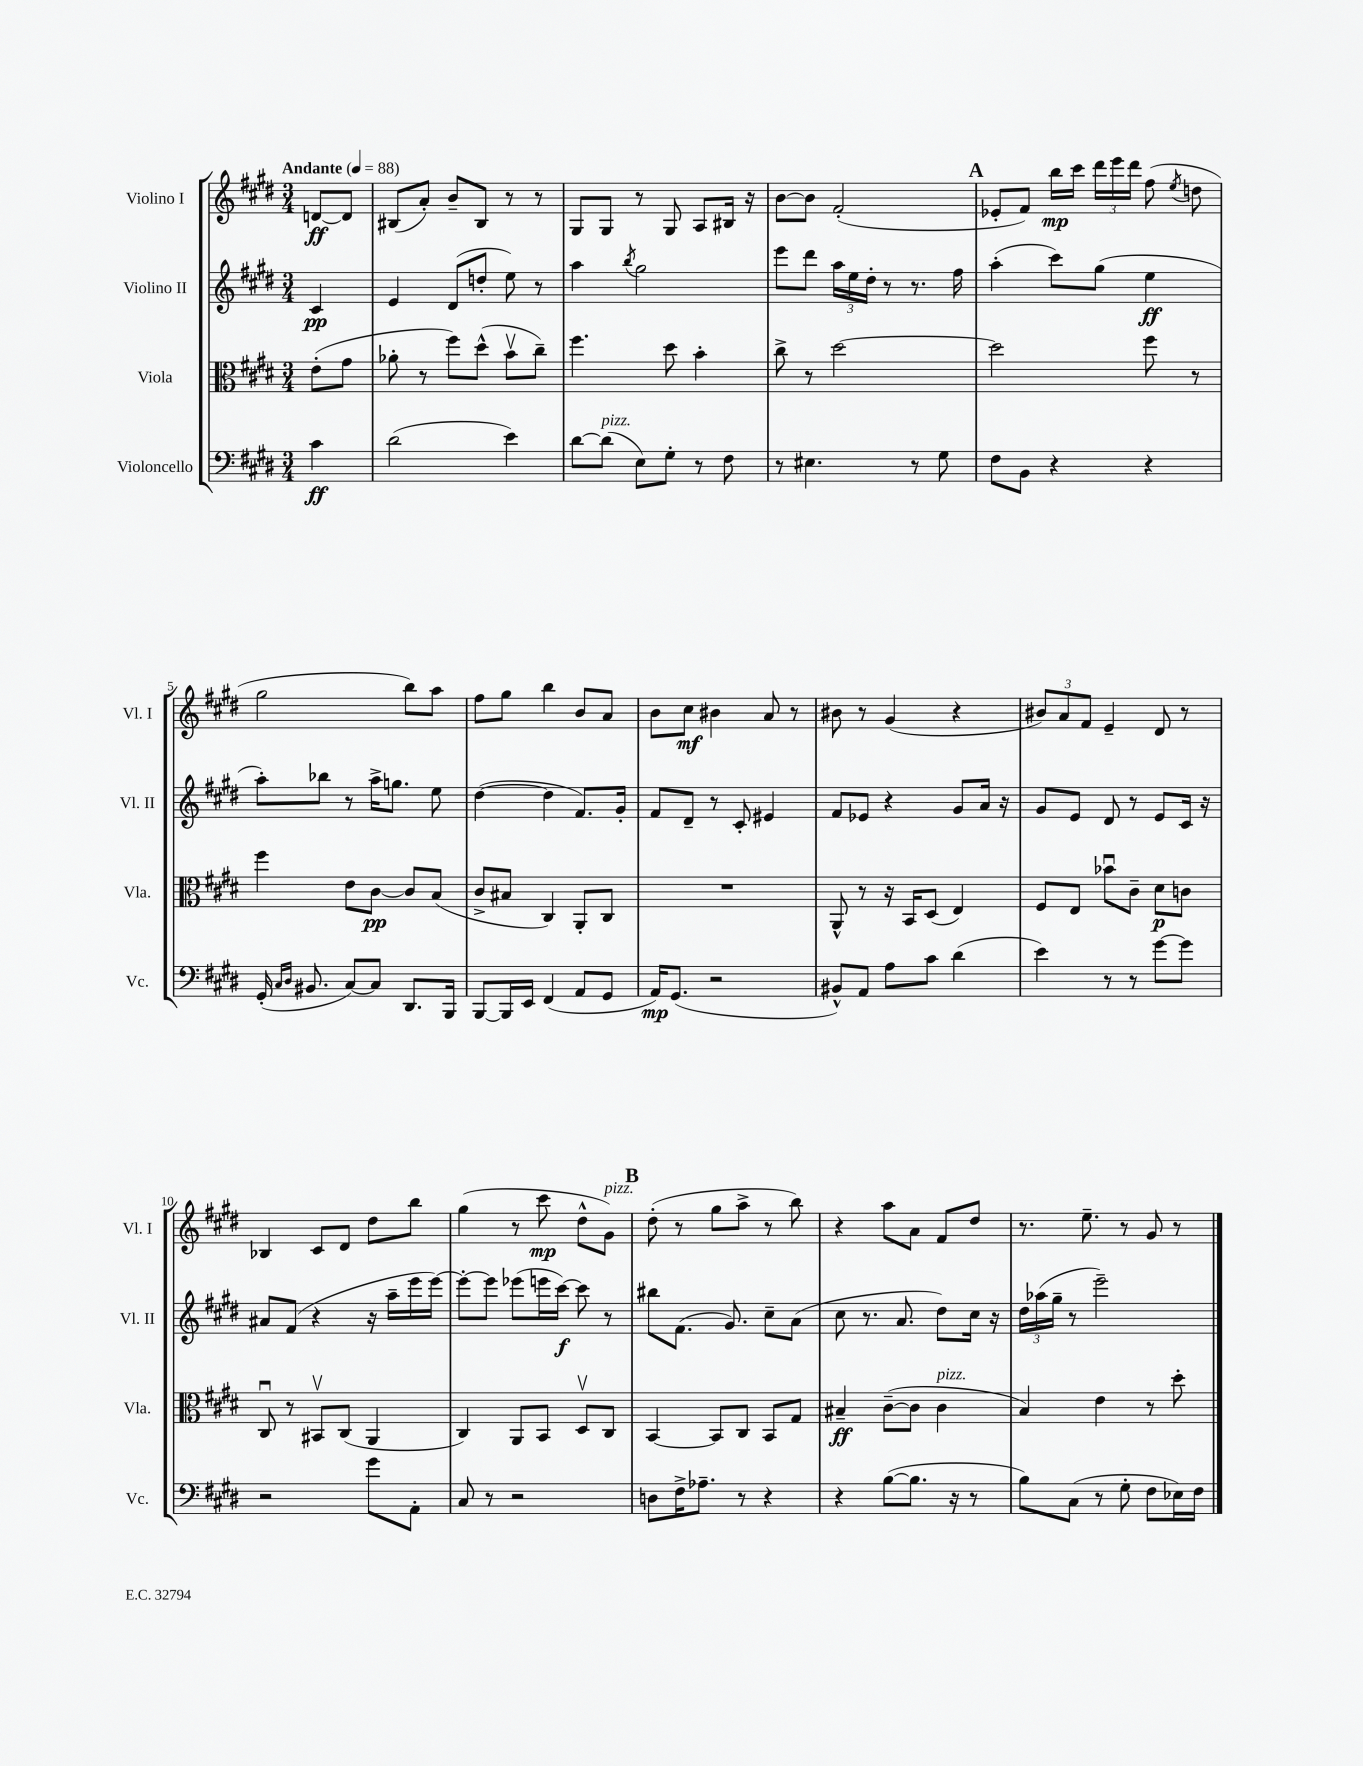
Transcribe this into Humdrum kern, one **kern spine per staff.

**kern	**kern	**kern	**kern
*staff4	*staff3	*staff2	*staff1
*clefF4	*clefC3	*clefG2	*clefG2
*k[f#c#g#d#]	*k[f#c#g#d#]	*k[f#c#g#d#]	*k[f#c#g#d#]
*M3/4	*M3/4	*M3/4	*M3/4
*MM88	*MM88	*MM88	*MM88
4c#	(8e'	4c#	[8d
.	8g#	.	8d]
=	=	=	=
(2d#	8a-'	4e	(8B#
.	8r	.	8a')
.	8ff#)	(8d#	8b~
.	(8dd#^^	8dd'	8B#
4e)	8bv	8ee)	8r
.	8cc#~)	8r	8r
=	=	=	=
[8d#	4.ff#	4aa	8G#
(8d#]	.	.	8G#
.	.	8qbb	.
8E)	.	2gg#	8r
8G#'	8dd#	.	8G#
8r	4b'	.	8A
8F#	.	.	16B#
.	.	.	16r
=	=	=	=
8r	8cc#^	8eee	[8b
4.E#	8r	8ddd#	8b]
.	[2dd#	24aa	(2f#'
.	.	24ee	.
.	.	24dd#'	.
.	.	8r	.
8r	.	8.r	.
8G#	.	.	.
.	.	16ff#	.
=	=	=	=
8F#	2dd#]	(4aa'	8e-'
8BB	.	.	8f#)
4r	.	8ccc#)	16bb
.	.	.	16ccc#
.	.	(8gg#	24ddd#
.	.	.	24eee
.	.	.	24ddd#
4r	8ff#	4ee	(8ff#
.	.	.	8qee
.	8r	.	8dd
=	=	=	=
(16GG#'	4ff#	8aa')	2gg#
16qqC#	.	.	.
16qqD#	.	.	.
8.BB#	.	.	.
.	.	8bb-	.
[8C#)	8e	8r	.
8C#]	[8c#	16aa^	.
.	.	8.gg	.
8.DD#	8c#]	.	8bb)
.	(8B	8ee	8aa
16BBB	.	.	.
=	=	=	=
[8BBB	8c#^	([4dd#	8ff#
16BBB]	8B#	.	8gg#
16EE	.	.	.
(4FF#	4C#)	4dd#]	4bb
8AA	8AA'	8.f#)	8b
8GG#	8C#	.	8a
.	.	16g#'	.
=	=	=	=
16AA)	2.r	8f#	8b
(8.GG#	.	.	.
.	.	8d#~	8cc#
2r	.	8r	4b#
.	.	8c#'	.
.	.	4e#	8a
.	.	.	8r
=	=	=	=
8BB#^^)	8AA^^	8f#	8b#
8AA	8r	8e-	8r
8A	16r	4r	(4g#
.	16BB	.	.
8c#	(8D#	.	.
(4d#	4E)	8g#	4r
.	.	16a	.
.	.	16r	.
=	=	=	=
4e)	8F#	8g#	12b#)
.	.	.	12a
.	8E	8e	.
.	.	.	12f#
8r	8b-u	8d#	4e~
8r	8c#~	8r	.
[8g#	8d#	8e	8d#
8g#]	8c	16c#	8r
.	.	16r	.
=	=	=	=
2r	8C#u	8a#	4B-
.	8r	(8f#	.
.	8BB#v	4r	8c#
.	(8C#	.	8d#
8g#	4AA	16r	8dd#
.	.	16aa~	.
8AA'	.	16eee	8bb
.	.	[16eee)	.
=	=	=	=
8C#	4C#)	8eee'_	(4gg#
8r	.	8eee]	.
2r	8AA	(8eee-	8r
.	8BB	16eee	8ccc#
.	.	[16ccc#)	.
.	8D#v	8ccc#]	8dd#^^
.	8C#	8r	8g#)
=	=	=	=
8D	[4BB	8bb#	(8dd#'
16F#^	.	(8.f#	8r
8.A-~	.	.	.
.	8BB]	.	8gg#
.	.	8.g#)	.
8r	8C#	.	8aa^
4r	8BB	8cc#~	8r
.	8G#	(8a	8bb)
=	=	=	=
4r	4B#~	8cc#	4r
.	.	8.r	.
([8B	([8c#~	.	8aa
.	.	8.a	.
8.B]	8c#]	.	8a
.	4c#	8dd#)	8f#
16r	.	.	.
8r	.	16cc#	8dd#
.	.	16r	.
=	=	=	=
8B)	4B)	24dd#	8.r
.	.	(24aa-	.
.	.	24gg#~	.
(8C#	.	8r	.
.	.	.	8.ee~
8r	4e	2eee~)	.
8G#'	.	.	8r
8F#	8r	.	8g#
16E-)	8dd#'	.	8r
16F#	.	.	.
==	==	==	==
*-	*-	*-	*-
